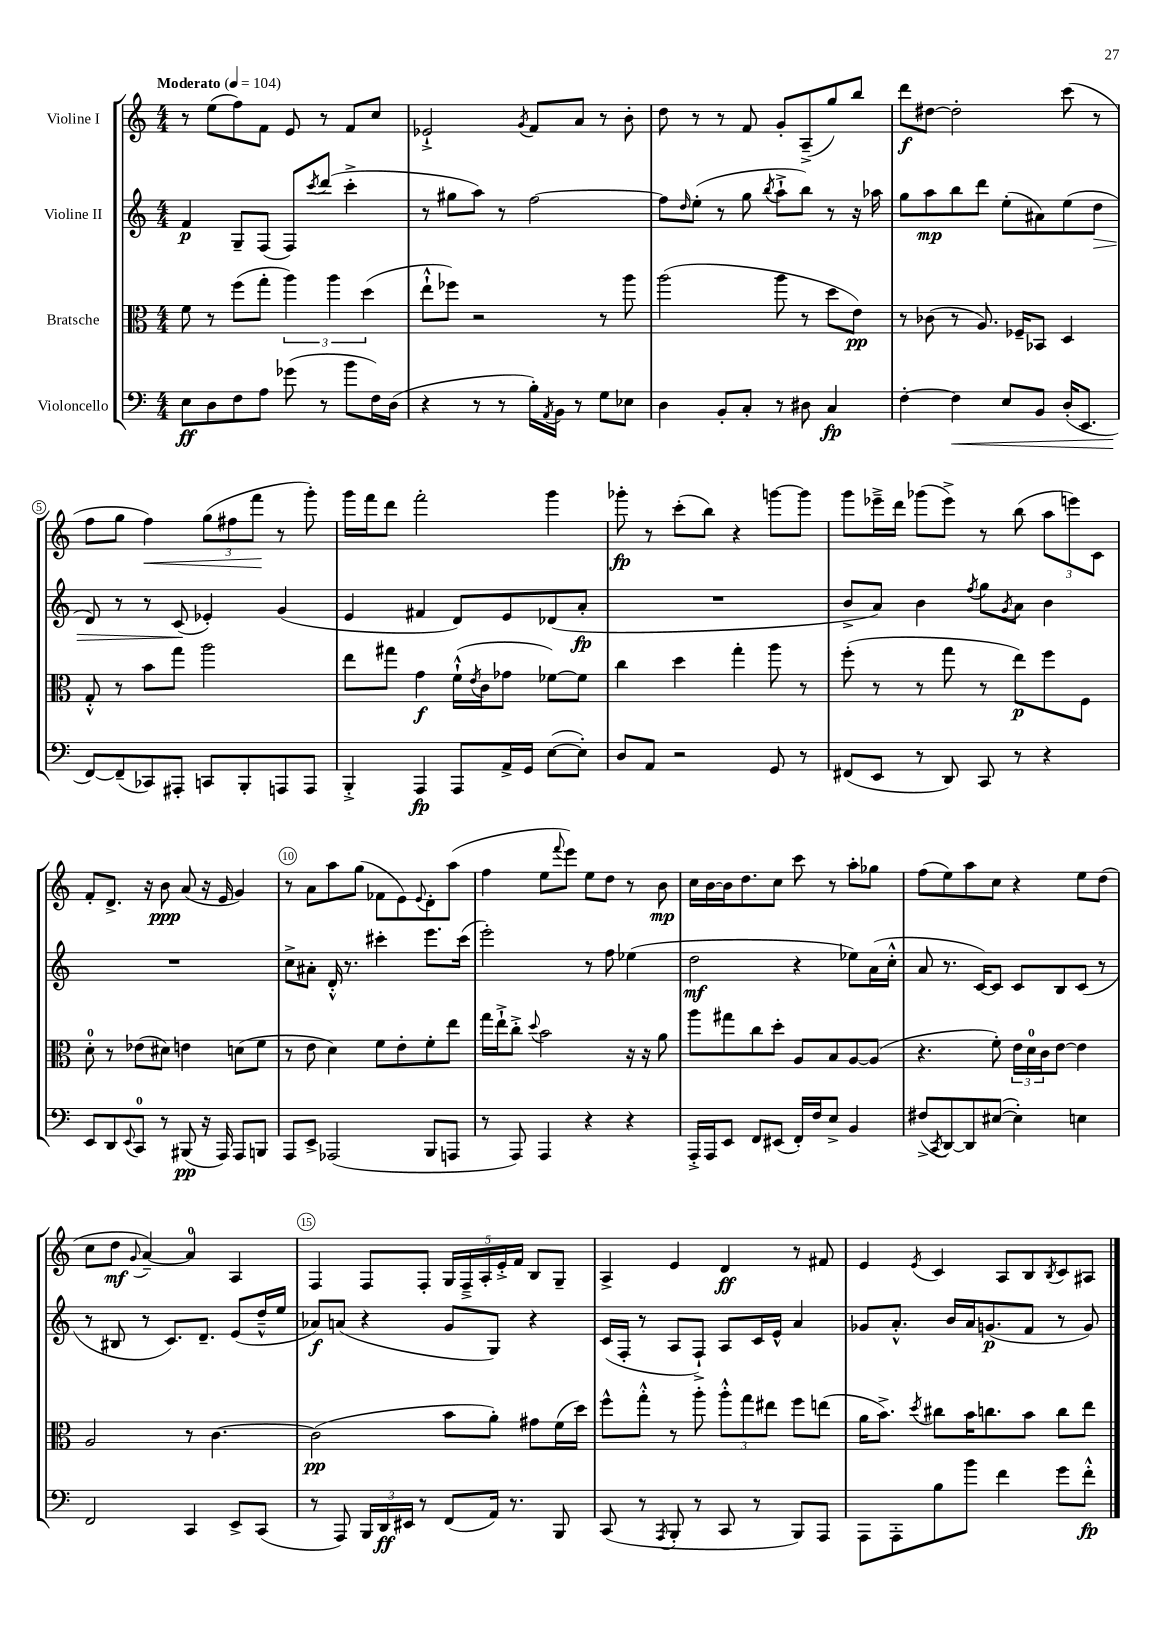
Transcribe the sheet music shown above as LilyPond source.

<<
\new StaffGroup <<
\new Staff = "s0" \with { instrumentName = "Violine I" } {
    \clef treble \key c \major \numericTimeSignature \time 4/4 \tempo "Moderato" 4 = 104
    r8 e''8( f''8) f'8 e'8 r8 f'8 c''8 |
    ees'2-!-> \acciaccatura { g'8 } f'8 a'8 r8 b'8-. |
    d''8 r8 r8 f'8 g'8-. a8--->( g''8) b''8 |
    d'''8\f dis''8~ dis''2-. c'''8( r8 |
    f''8 g''8 f''4\<) \tuplet 3/2 { g''8( fis''8 f'''8\! } r8 g'''8-.) |
    g'''16 f'''16 d'''8 f'''2-. g'''4 |
    ges'''8-.\fp r8 c'''8-.( b''8) r4 g'''8~ g'''8 |
    g'''8 ees'''16---> d'''16 ges'''8( ees'''8->) r8 b''8( \tuplet 3/2 { a''8 e'''8) c'8 } |
    f'8-. d'8.-> r16 b'8\ppp a'8( r16 e'16 g'4) |
    r8 a'8 a''8 g''8( fes'8 e'8) \appoggiatura { e'8 } d'8-. a''8( |
    f''4 e''8 \appoggiatura { f'''8 } e'''8) e''8 d''8 r8 b'8\mp |
    c''16 b'16~ b'16 d''8. c''8 c'''8 r8 a''8-. ges''8 |
    f''8( e''8) a''8 c''8 r4 e''8 d''8( |
    c''8 d''8\mf \appoggiatura { g'8 } a'4~--) a'4-0 a4 |
    f4 f8 f8-. \tuplet 5/4 { g16 f16---> a16-. e'16-.-> f'16 } b8 g8-- |
    a4-> e'4 d'4\ff r8 fis'8 |
    e'4 \acciaccatura { e'8 } c'4 a8 b8 \acciaccatura { b8 } c'8 ais8 \bar "|." |
}
\new Staff = "s1" \with { instrumentName = "Violine II" } {
    \clef treble \key c \major \numericTimeSignature \time 4/4
    f'4\p g8-- f8( f8) \acciaccatura { c'''8 } d'''8( c'''4-.-> |
    r8 gis''8 a''8) r8 f''2~ |
    f''8 \grace { d''16 } e''8-.( r8 g''8 \acciaccatura { b''8 } a''8-!-> b''8) r8 r16 aes''16 |
    g''8 a''8\mp b''8 d'''8 e''8-.( ais'8) e''8( d''8\> |
    d'8) r8 r8 c'8\!( ees'4-.) g'4( |
    e'4 fis'4 d'8) e'8 des'8( a'8-.\fp |
    R1 |
    b'8-> a'8) b'4 \acciaccatura { f''8 } g''8 \acciaccatura { g'8 } a'8 b'4 |
    R1 |
    c''8-> ais'8-. d'16-.-^ r8. cis'''4-. e'''8. cis'''16( |
    e'''2-.) r8 f''8 ees''4( |
    d''2\mf r4 ees''8) a'16( c''16-.-^ |
    a'8 r8. c'16~) c'8 c'8 b8 c'8( r8 |
    r8 bis8 r8 c'8.) d'8.-- e'8( d''16---^ e''16 |
    aes'8\f) a'8( r4 g'8 g8) r4 |
    c'16( f16-. r8 a8 f8-!->) a8 c'16 e'16-^ a'4 |
    ges'8 a'8.-.-^ b'16 a'16 g'8.\p( f'8 r8 g'8) \bar "|." |
}
\new Staff = "s2" \with { instrumentName = "Bratsche" } {
    \clef alto \key c \major \numericTimeSignature \time 4/4
    f'8 r8 f''8( g''8-. \tuplet 3/2 { a''4) a''4 d''4( } |
    e''8-!-^ fes''8) r2 r8 a''8 |
    a''2( a''8 r8 d''8 e'8\pp) |
    r8 ces'8( r8 a8.) fes16-- bes,8 d4 |
    g8-.-^ r8 b'8 g''8 a''2 |
    e''8 gis''8 g'4\f f'16-!-^( \acciaccatura { e'8 } c'16 ges'8 fes'8~) fes'8 |
    c''4 d''4 g''4-. a''8 r8 |
    f''8-.( r8 r8 g''8 r8 e''8\p) f''8 f8 |
    d'8-0-. r8 ees'8( dis'8) e'4 d'8( f'8 |
    r8 e'8 d'4) f'8 e'8-. f'8-. e''8 |
    g''16 e''16-!-> c''8-.-> \appoggiatura { d''8 } b'2 r16 r16 a'8 |
    a''8 gis''8 c''8 d''8-. a8 b8 a8~ a8( |
    r4. f'8-.) \tuplet 3/2 { e'16 d'16-0 c'16 } e'8~ e'4 |
    a2 r8 c'4.~ |
    c'2\pp( b'8 a'8-.) gis'8 f'16( d''16) |
    f''8-^ g''8-.-^ r8 a''8-. \tuplet 3/2 { a''8-.-^ g''8 eis''8 } f''8 e''8( |
    a'16 b'8.->) \acciaccatura { d''8 } cis''8 b'16 c''8. b'8 c''8 e''8 \bar "|." |
}
\new Staff = "s3" \with { instrumentName = "Violoncello" } {
    \clef bass \key c \major \numericTimeSignature \time 4/4
    e8\ff d8 f8 a8 ges'8( r8 b'8 f16) d16( |
    r4 r8 r8 b16-.) \acciaccatura { a,8 } b,16 r8 g8 ees8 |
    d4 b,8-. c8-. r8 dis8 c4\fp |
    f4~-. f4\< e8 b,8 d16-.( e,8. |
    f,8~\!) f,8--( ces,8) ais,,8-. c,8 b,,8-. a,,8 a,,8 |
    b,,4-.-> a,,4\fp a,,8 a,16-> g,16 e8~( e8-.) |
    d8 a,8 r2 g,8 r8 |
    fis,8( e,8 r8 d,8) c,8 r8 r4 |
    e,8 d,8 \appoggiatura { e,8 } c,8-0 r8 bis,,8\pp( r16 a,,16) a,,8 b,,8 |
    a,,8 e,8-> aes,,2( b,,8 a,,8 |
    r8 a,,8) a,,4 r4 r4 |
    a,,16-.-> a,,16 e,8 f,8 eis,8( f,16-.) f16 e8-> b,4 |
    fis8->( \acciaccatura { c,8 } d,8~) d,8 eis8~( eis4-.) e4 |
    f,2 c,4 e,8-> c,8( |
    r8 a,,8) \tuplet 3/2 { b,,16 d,16\ff eis,16 } r8 f,8( a,16) r8. b,,8 |
    c,8( r8 \acciaccatura { a,,8 } b,,8-. r8 c,8 r8 b,,8) a,,8 |
    a,,8 a,,8-. b8 b'8 f'4 g'8 f'8-.-^\fp \bar "|." |
}
>>
>>
\layout { \context { \Score \override BarNumber.break-visibility = ##(#f #t #t) barNumberVisibility = #(every-nth-bar-number-visible 5) \override BarNumber.stencil = #(make-stencil-circler 0.1 0.3 ly:text-interface::print) } }
